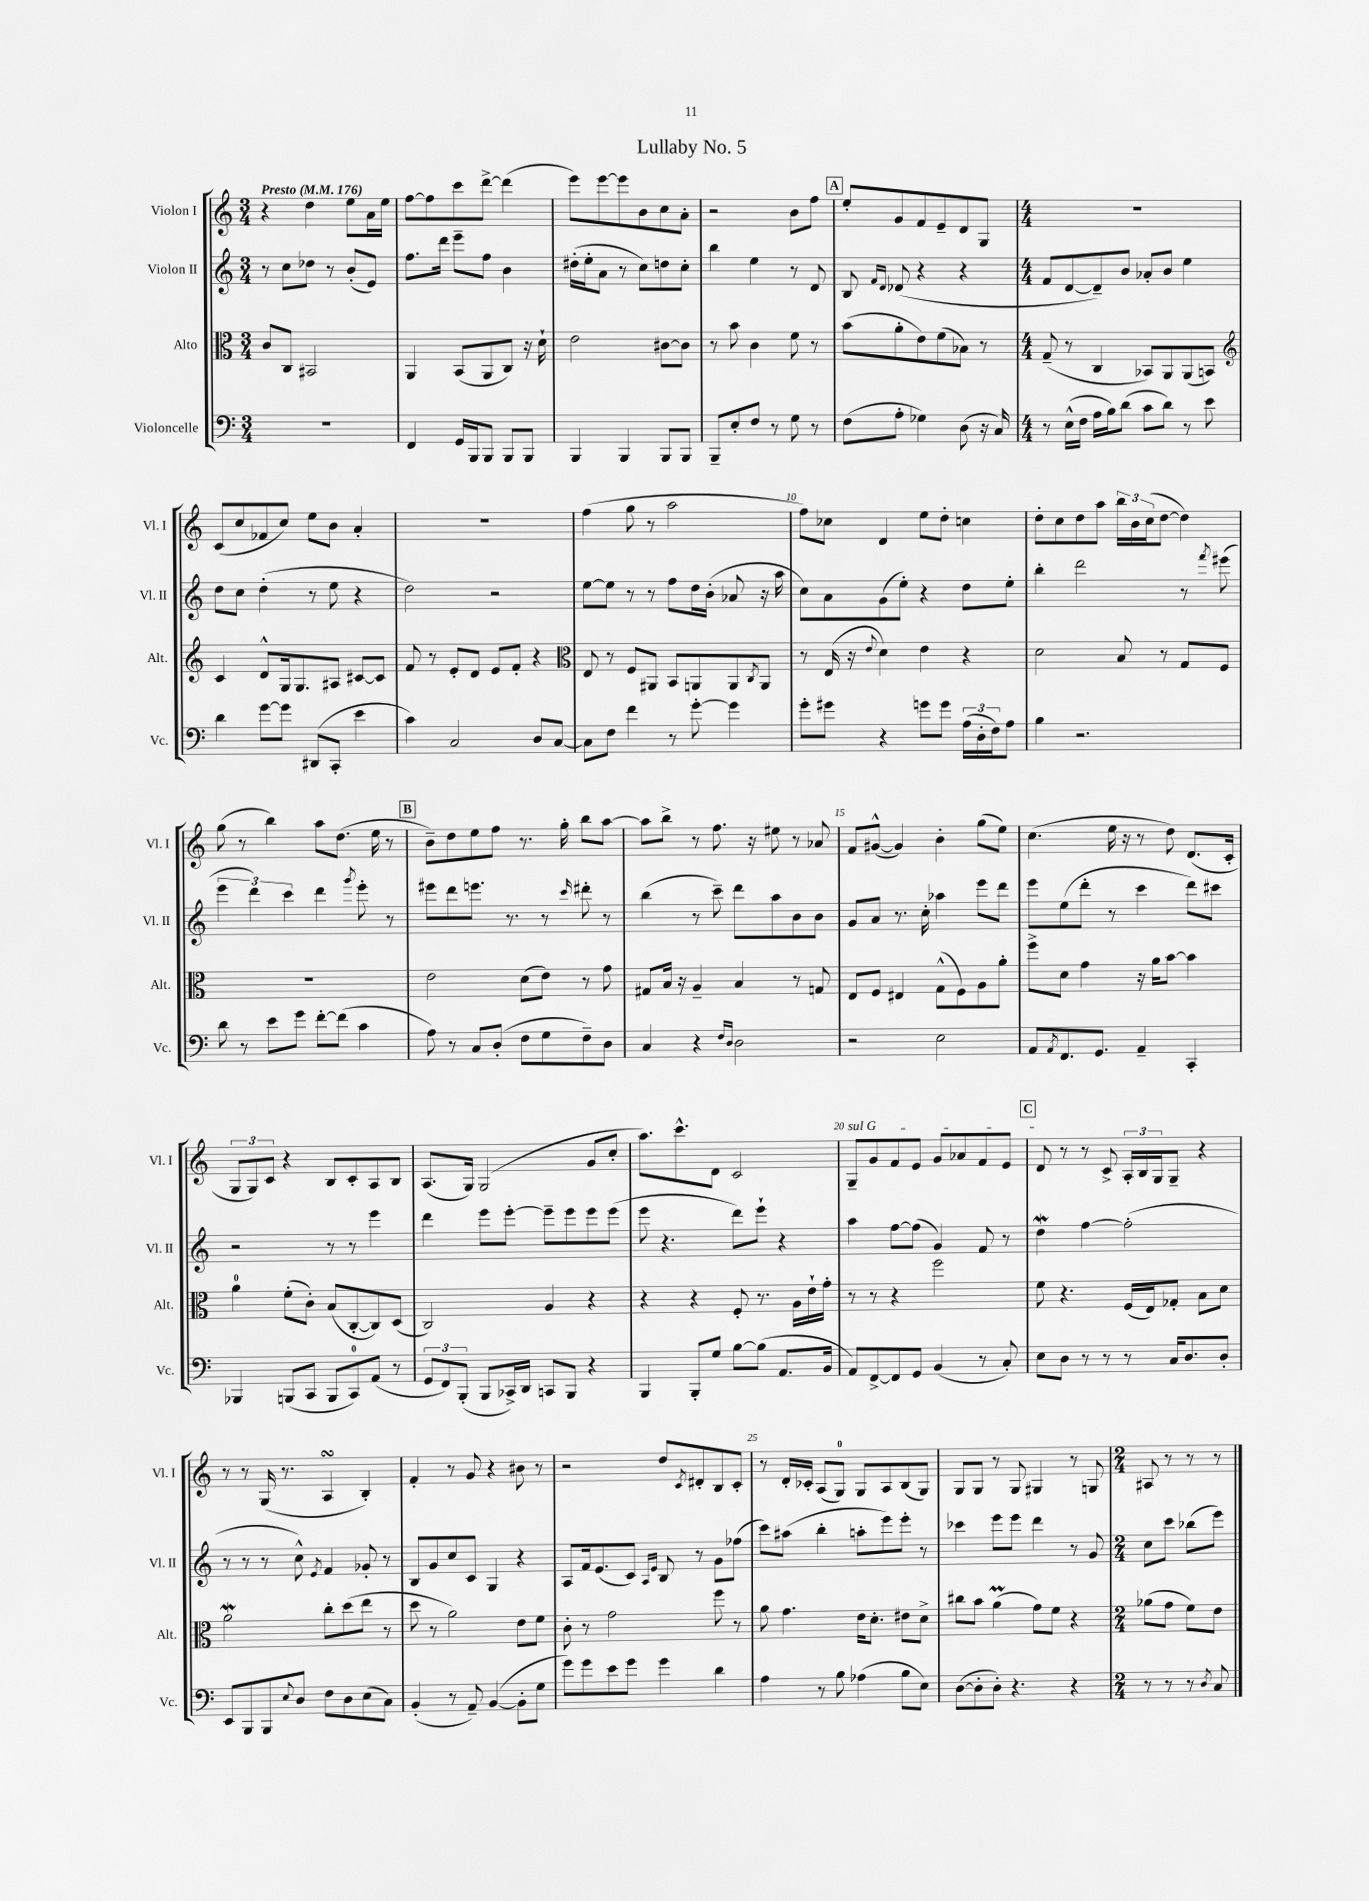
\header { title = "Lullaby No. 5" }
<<
\new StaffGroup <<
\new Staff = "s0" \with { instrumentName = "Violon I" shortInstrumentName = "Vl. I" } {
    \clef treble \key c \major \numericTimeSignature \time 3/4 \tempo "Presto" 4 = 176
    r4 d''4 e''8 a'16 e''16 |
    f''8~ f''8 c'''8 d'''8~-> d'''4( |
    e'''8) e'''8~ e'''8 b'8 c''8 a'8-. |
    r2 b'8 f''8 |
    \mark \markup { \box "A" } e''8-. g'8 f'8 e'8-- d'8 g8 |
    \numericTimeSignature \time 4/4 R1 |
    c'8( c''8 fes'8 c''8) e''8 b'8 a'4-. |
    R1 |
    f''4( g''8 r8 a''2 |
    f''8) ces''8 d'4 e''8 d''8-. c''4 |
    d''8-. c''8 d''8 a''8 \tuplet 3/2 { b''16 b'16 c''16( } d''8~ d''4) |
    g''8( r8 b''4) a''8 d''8.( e''16 r8 |
    \mark \markup { \box "B" } b'8--) d''8 e''8 f''8 r8. g''16-. b''8 a''8~ |
    a''8 b''8-> r8 f''8. r16 eis''8 r8 aes'8 |
    f'8 gis'8~-^( gis'4) b'4-. g''8( e''8) |
    c''4.( e''16 r16 r8 d''8) d'8.( c'16-. |
    \tuplet 3/2 { g8 g8) c'8 } r4 b8 c'8-. a8 b8 |
    a8.( g16) g2( g'8 c''8-. |
    a''8.) c'''8.-^ d'8 c'2 |
    \once \override TextSpanner.bound-details.left.text = \markup { \italic "sul G" } g8--\startTextSpan g'8 f'8 e'8 g'8 aes'8 f'8 e'8 |
    \mark \markup { \box "C" } d'8\stopTextSpan r8 r8 c'8-> \tuplet 3/2 { a16-. b16 g16 } g8-- r4 |
    r8 r8 g16( r8. a4\turn b4-.) |
    f'4-. r8 g'8 r4 bis'8 r8 |
    r2 d''8 \acciaccatura { c'8 } dis'8-. b8 c'8-. |
    r8 d'16-. ces'16-. a8( g8-0) g8 a8 b8( g8) |
    g8 g8 r8 g8 gis4 r8 g8 |
    \numericTimeSignature \time 2/4 ais8 r8 r8 r8 \bar "|." |
}
\new Staff = "s1" \with { instrumentName = "Violon II" shortInstrumentName = "Vl. II" } {
    \clef treble \key c \major \numericTimeSignature \time 3/4
    r8 c''8 des''8 r8 b'8-.( e'8) |
    f''8. d'''16 e'''8-- f''8 b'4 |
    dis''16-.( e''16-. a'8 r8 c''8) d''8 c''8-. |
    b''4 e''4 r8 d'8 |
    \mark \markup { \box "A" } b8 \grace { f'16 d'16 } des'8( r4 r4 |
    \numericTimeSignature \time 4/4 f'8 d'8~ d'8--) b'8 aes'8-. b'8 e''4 |
    d''8 c''8 d''4-.( r8 e''8 r4 |
    d''2) r2 |
    e''8~ e''8 r8 r8 f''8 d''16 b'16-.( aes'8 r16 a''16 |
    c''8) a'8 g'8( e''8-.) r4 d''8 e''8-. |
    b''4-. d'''2 r8 \acciaccatura { f'''8 } eis'''8( |
    \tuplet 3/2 { e'''4 d'''4) c'''4 } d'''4 \acciaccatura { g'''8 } e'''8-. r8 |
    \mark \markup { \box "B" } eis'''8 d'''8 e'''8. r8. r8 \grace { c'''16 } dis'''8-. r8 |
    b''4( r8 c'''8--) d'''8 a''8 b'8 b'8 |
    g'8 a'8 r8. c''16-. aes''4 e'''8 d'''8 |
    e'''8 e''8( d'''8-. r8 c'''4 d'''8) cis'''8 |
    r2 r8 r8 e'''4 |
    d'''4 e'''8 e'''8~-. e'''8-- e'''8 e'''8 e'''8( |
    e'''8 r4. d'''8) e'''8-! r4 |
    a''4 f''8~ f''8( g'4) f'8 r8 |
    \mark \markup { \box "C" } d''4\mordent f''4~ f''2-.( |
    r8 r8 r8 c''8-^) \acciaccatura { e'8 } f'4 ges'8-. r8 |
    b8 g'8 c''8 c'8 g4 r4 |
    a8 f'16 e'8.( c'8) \grace { a16 e'16 } b8 r8 g'8 fes''8( |
    c'''8) ais''8( b''4-. a''8-. e'''8) e'''8-. r8 |
    ces'''4 e'''8 e'''8 d'''4 r8 g'8 |
    \numericTimeSignature \time 2/4 c''8 c'''8 bes''8( e'''8) \bar "|." |
}
\new Staff = "s2" \with { instrumentName = "Alto" shortInstrumentName = "Alt." } {
    \clef alto \key c \major \numericTimeSignature \time 3/4
    c'8 c8 bis,2 |
    a,4 b,8( a,8 c8) r16 d'16-! |
    e'2 cis'8~ cis'8 |
    r8 b'8 c'4 f'8 r8 |
    \mark \markup { \box "A" } b'8( a'8-. e'8) f'8( bes8) r8 |
    \numericTimeSignature \time 4/4 g8--( r8 c4 bes,8) a,8 a,8( b,8) |
    \clef treble c'4 d'8-^ g16 g8. ais8 cis'8~ cis'8 |
    f'8 r8 e'8-. d'8 e'8 f'8-. r4 |
    \clef alto e8 r8 f8 ais,8 b,8 a,8 a,8 \acciaccatura { c8 } a,8 |
    r8 e16( r16 \appoggiatura { e'8 } d'4) e'4 r4 |
    d'2 b8 r8 g8 f8 |
    R1 |
    \mark \markup { \box "B" } e'2 d'8( e'8) r8 g'8 |
    gis8 b16 r16 a4-- b4 r8 g8 |
    e8 f8 eis4 g8-^( f8) a8 a'8-. |
    f''8-> d'8 g'4 r16 a'16 b'8~ b'4 |
    a'4-0 f'8-.( c'8-.) b8( c8~-. c8) d8( |
    c2) a4 r4 |
    r4 r4 f8-. r8. a16 e'16-! g'16-. |
    r8 r8 r4 f''2 |
    \mark \markup { \box "C" } f'8 r4. f16( e16) ges8-. b8 d'8 |
    a'2\mordent c''8-. d''8( e''8 r8 |
    d''8 r8 a'2) e'8 f'8 |
    c'8-. r8 g'2 f''8 r8 |
    a'8 g'4. e'16 d'8.-. eis'8 d'8-> |
    cis''8 b'8 a'4\prall( g'8) f'8 r4 |
    \numericTimeSignature \time 2/4 aes'8( g'8 f'8) e'8 \bar "|." |
}
\new Staff = "s3" \with { instrumentName = "Violoncelle" shortInstrumentName = "Vc." } {
    \clef bass \key c \major \numericTimeSignature \time 3/4
    R2. |
    f,4 g,16 b,,16 b,,8 b,,8 b,,8 |
    b,,4 b,,4 b,,8 b,,8 |
    b,,8-- e8-. f8 r8 g8 r8 |
    \mark \markup { \box "A" } f8( a8-. ges4) d8( r16 c16) |
    \numericTimeSignature \time 4/4 r8 e16-^( f16 a16 b16) d'8( c'8 d'8) r8 e'8 |
    d'4 g'8~ g'8 dis,8( c,8-. e'4 |
    c'4) c2 d8 c8~ |
    c8 f8 f'4 r8 g'8~-. g'4 |
    g'8-. gis'8 r4 g'8 g'8 \tuplet 3/2 { a16( d16-. f16) } a8 |
    b4 r2. |
    d'8 r8 e'8 g'8 f'8~-. f'8( c'4 |
    \mark \markup { \box "B" } a8) r8 c8 d8-.( f8 g8 f8--) d8 |
    c4 r4 \grace { f16 d16 } d2 |
    r2 e2 |
    a,8 \acciaccatura { a,8 } f,8. g,8. a,4-- c,4-. |
    bes,,4 b,,8( c,8 b,,8 c,8-0) a,8( r8 |
    \tuplet 3/2 { g,8 f,8) b,,8-.( } b,,8 ces,16->) d,16 c,8 b,,8 r4 |
    b,,4 b,,8-. g8 b8~ b8( a,8. b,16 |
    a,8) f,8~-> f,8 g,8 b,4( r8 c8-.) |
    \mark \markup { \box "C" } e8 d8 r8 r8 r8 c16 d8. d8-. |
    e,8 b,,8 b,,8 \appoggiatura { e8 } d8 f8 d8 e8( c8) |
    b,4-.( r8 a,8--) b,4~( b,8-. g8 |
    g'8) g'8 e'8 g'8 g'4 d'4 |
    a4 r8 b8 aes4( b8 e8) |
    d8~( d8-. d8-.) r4. r4 |
    \numericTimeSignature \time 2/4 r8 r8 r8 \acciaccatura { d8 } c8 \bar "|." |
}
>>
>>
\layout { \context { \Score \override BarNumber.break-visibility = ##(#f #t #t) barNumberVisibility = #(every-nth-bar-number-visible 5) } }
